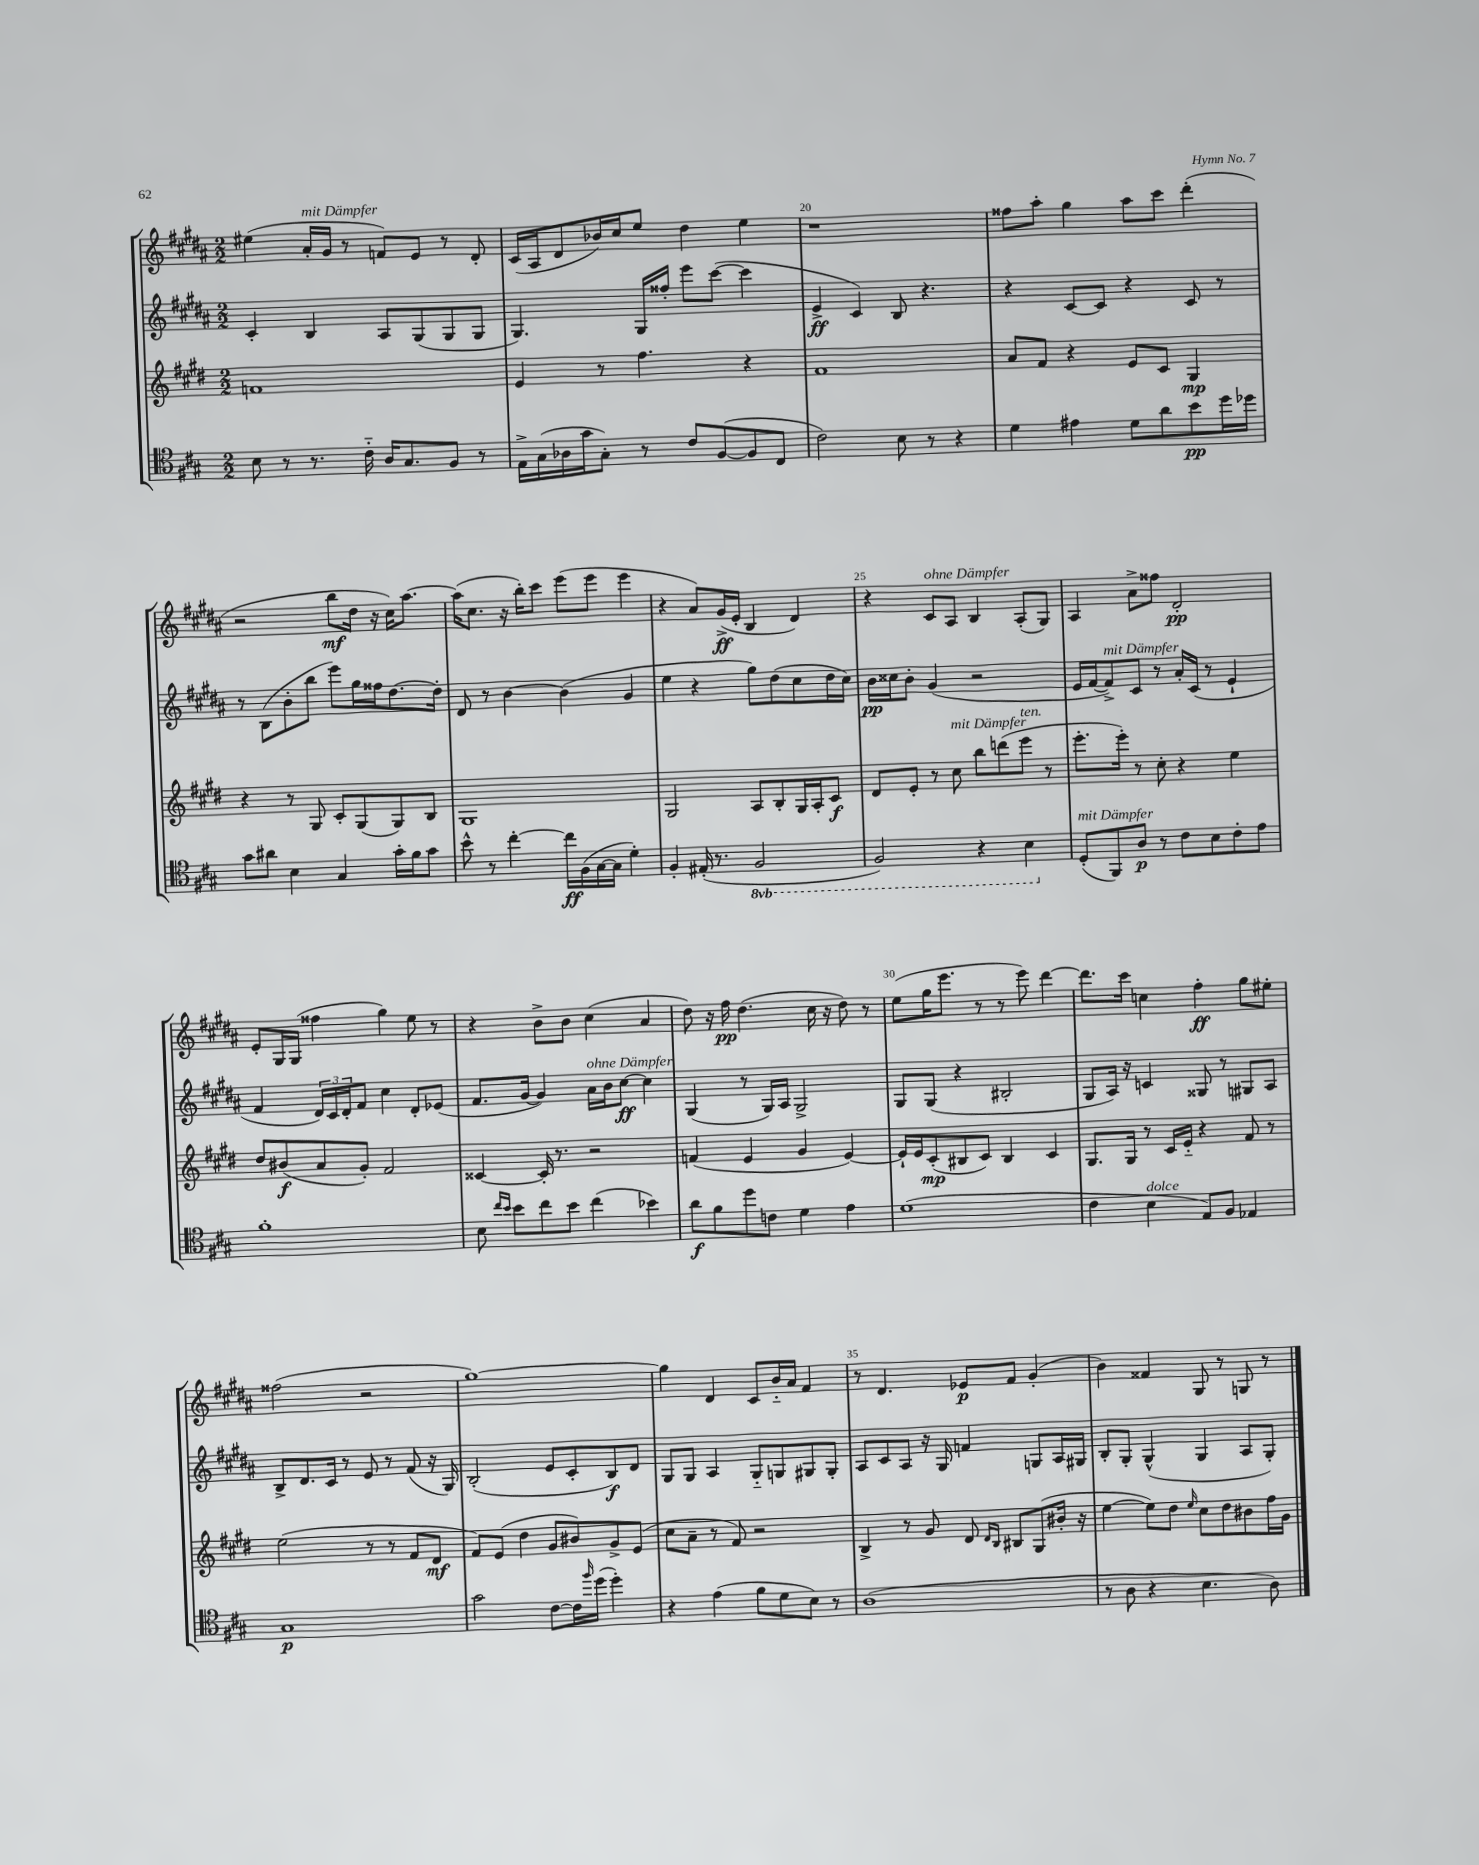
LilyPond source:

<<
\new StaffGroup <<
\new Staff = "s0" {
    \clef treble \key b \major \numericTimeSignature \time 2/2
    eis''4( ais'16-.^\markup { \italic "mit Dämpfer" } gis'16 r8 f'8) e'8 r8 dis'8-. |
    cis'16( ais16 dis'8 bes'16) cis''16 e''8 dis''4 e''4 |
    r1 |
    fisis''8 ais''8-. gis''4 ais''8 cis'''8 dis'''4-.( |
    r2 b''8\mf dis''16 r16 cis''16) ais''8.~ |
    ais''16( cis''8. r16 b''16-.) cis'''8 e'''8( e'''8 e'''4 |
    r4 ais'8) gis'16->\ff( e'16-. b4 dis'4) |
    r4 cis'8^\markup { \italic "ohne Dämpfer" } ais8 b4 ais8-.( gis8) |
    ais4 ais'8-> fisis''8 dis'2-.\pp |
    e'8-. gis16 gis16( fisis''4 gis''4) e''8 r8 |
    r4 b'8-> b'8 cis''4( ais'4 |
    dis''8) r16 fis''16\pp dis''4.( cis''16 r16 dis''8) r8 |
    e''8( gis''16 e'''8. r8 r8 e'''8) dis'''4~ |
    dis'''8. cis'''16 c''4 fis''4-.\ff gis''8 eis''8-. |
    fisis''2( r2 |
    gis''1~) |
    gis''4 dis'4 cis'8 b'16-_ ais'16 fis'4 |
    r8 dis'4. ees'8\p fis'8 gis'4-.( |
    b'4) fisis'4 gis8 r8 g8 r8 \bar "|." |
}
\new Staff = "s1" {
    \clef treble \key b \major \numericTimeSignature \time 2/2
    cis'4-. b4 ais8 gis8( gis8 gis8 |
    gis4.) gis16 fisis''16-. e'''8 cis'''8~( cis'''4 |
    e'4->\ff cis'4) b8 r4. |
    r4 cis'8~ cis'8 r4 cis'8 r8 |
    r8 b8( b'8-. b''8 e'''8) gis''16 fisis''16 dis''8.~ dis''16-. |
    dis'8 r8 b'4~ b'4( gis'4 |
    e''4 r4 gis''8) dis''8( cis''8 dis''16 cis''16) |
    b'16\pp cisis''16 b'8-. gis'4( r2 |
    e'16 fis'16~ fis'8->^\markup { \italic "mit Dämpfer" }) cis'8 r8 ais'16-. cis'16( r8 e'4-! |
    fis'4 \tuplet 3/2 { dis'16) cis'16 dis'16-. } fis'8 cis''4 dis'8-. ees'8( |
    fis'8. gis'16~ gis'4) ais'16^\markup { \italic "ohne Dämpfer" } b'16 cis''8~\ff cis''4 |
    gis4( r8 gis16) ais16 gis2-> |
    gis8 gis8( r4 bis2-. |
    gis8 ais16) r16 c'4 gisis8 r8 gis8 ais8 |
    b8-> dis'8. cis'16 r8 e'8 r8 fis'8( r16 gis16) |
    b2-.( e'8 cis'8-. b8\f) dis'8 |
    gis8 gis8 ais4 gis8-_ g8 gis8 gis8-. |
    ais8 cis'8 ais8 r16 gis16 f'4 g8 ais16 gis16 |
    b8-. gis8-. gis4-^( gis4 ais8 gis8-.) \bar "|." |
}
\new Staff = "s2" {
    \clef treble \key e \major \numericTimeSignature \time 2/2
    f'1 |
    e'4 r8 fis''4. r4 |
    fis'1 |
    a'8 fis'8 r4 e'8 cis'8 gis4\mp |
    r4 r8 gis8 cis'8-. gis8( gis8) b8 |
    gis1 |
    gis2 a8 b8-. gis16 a16-. cis'8\f |
    dis'8 e'8-. r8 cis''8^\markup { \italic "mit Dämpfer" } b''8 d'''8( e'''8^\markup { \italic "ten." } r8 |
    e'''8.-. e'''16-.) r8 cis''8-. r4 e''4 |
    dis''8 bis'8\f( a'8 gis'8-.) fis'2 |
    cisis'4~ cisis'16-. r8. r2 |
    f'4( e'4 gis'4 e'4~) |
    e'16-! e'16 cis'8-.\mp( bis8 cis'8) bis4 cis'4 |
    gis8. gis16 r8 cis'16 e'16-_ r4 fis'8 r8 |
    e''2( r8 r8 fis'8 dis'8\mf |
    fis'8) e'8( dis''4 gis'8 bis'8) gis'8-> e'8( |
    cis''8 a'8-- r8 fis'8) r2 |
    b4-> r8 gis'8 dis'8 \grace { dis'16 b16 } bis8 gis8( bis'16-. r16 |
    e''4~ e''8) dis''8 \grace { e''16 } cis''8 dis''8 bis'8 fis''16 gis'16 \bar "|." |
}
\new Staff = "s3" {
    \clef tenor \key a \major \numericTimeSignature \time 2/2 \set Staff.ottavationMarkups = #ottavation-simple-ordinals
    b8 r8 r8. cis'16-_ a16 gis8. fis8 r8 |
    e16-> gis16( aes16 gis'16 gis8-.) r8 cis'8 fis8~( fis8 cis8 |
    cis'2) b8 r8 r4 |
    d'4 eis'4 d'8 a'8 b'8\pp d''16 des''16 |
    gis'8 ais'8 b4 gis4 gis'16-. fis'16 gis'8 |
    b'8-^ r8 cis''4~-. cis''16\ff fis16( gis16~ gis16 d'4-.) |
    fis4-. eis16-.( r8. \ottava #-1 fis,2 |
    fis,2) r4 b,4 \ottava #0 |
    d8-.^\markup { \italic "mit Dämpfer" }( fis,8) a8\p r8 cis'8 b8 cis'8-. e'8 |
    fis'1-. |
    b8 \grace { cis''16 b'16 } b'8 cis''8 b'8 cis''4( bes'4) |
    a'8\f fis'8 d''8 c'8 d'4 e'4 |
    d'1( |
    cis'4 b4^\markup { \italic "dolce" } e8) fis8 ees4 |
    gis1\p |
    gis'2 cis'8~ cis'16 \grace { fis''16 } d''16( d''4-.) |
    r4 e'4( fis'8 d'8 b8) r8 |
    a1( |
    r8 a8 r4 b4. a8) \bar "|." |
}
>>
>>
\layout { \context { \Score currentBarNumber = #18 \override BarNumber.break-visibility = ##(#f #t #t) barNumberVisibility = #(every-nth-bar-number-visible 5) } }
